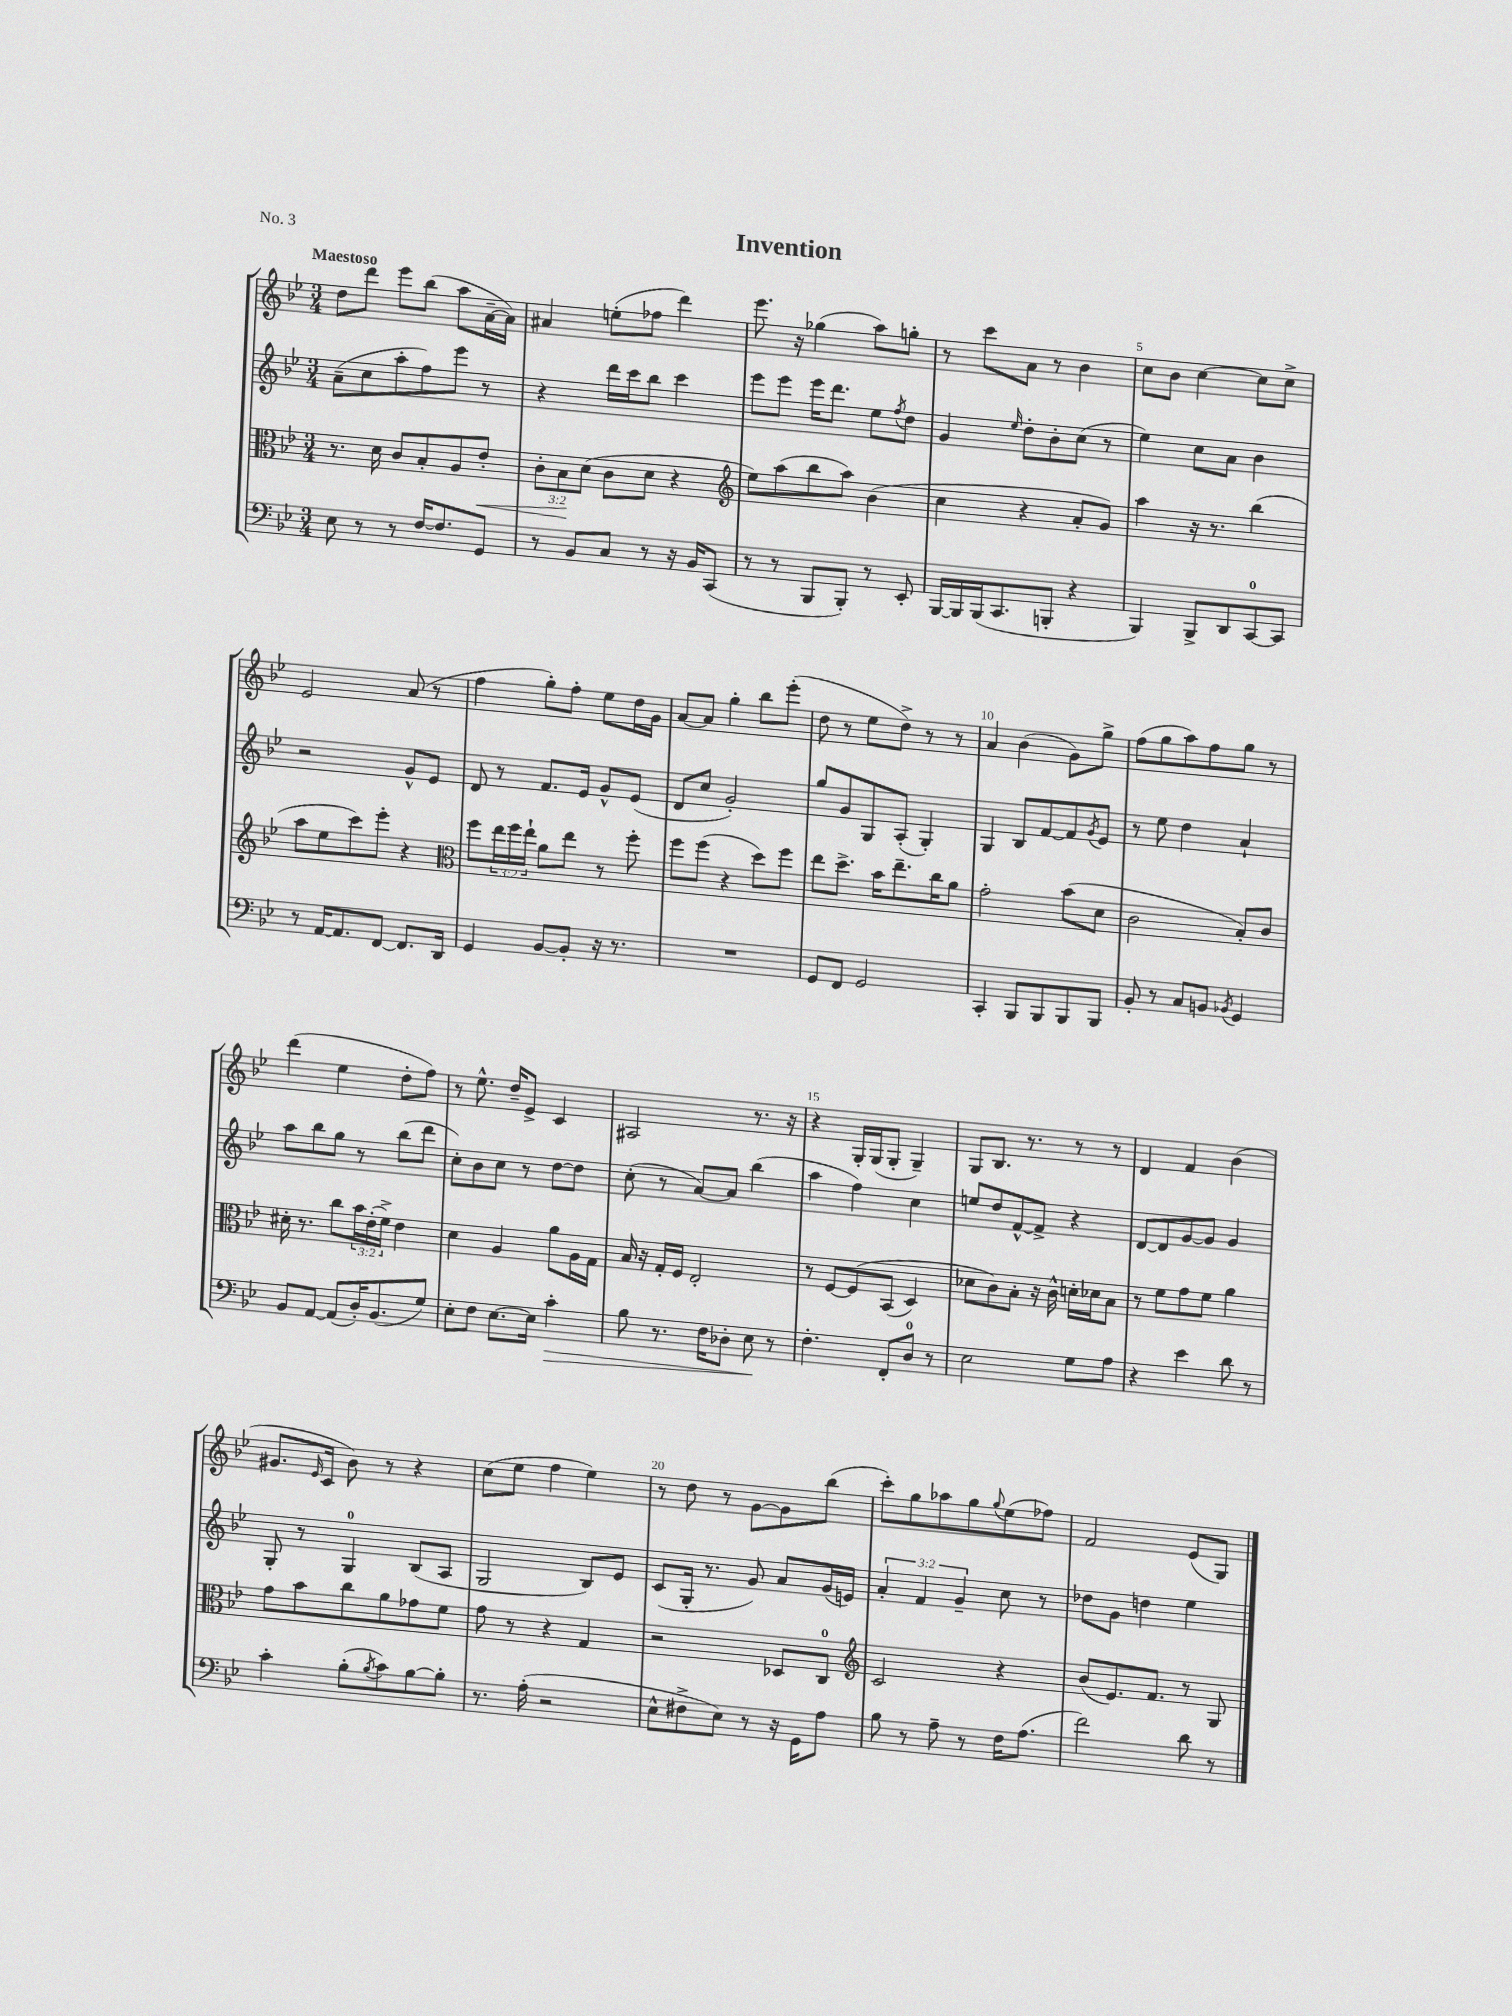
\header { title = "Invention" piece = "No. 3" }
<<
\new StaffGroup <<
\new Staff = "s0" {
    \clef treble \key bes \major \numericTimeSignature \time 3/4 \tempo "Maestoso"
    d''8 d'''8 ees'''8 bes''8( a''8 a'16~-- a'16) |
    ais'4 e''8-.( fes''8 d'''4) |
    ees'''8. r16 ges''4( a''8) g''8-. |
    r8 c'''8 a'8 r8 bes'4 |
    c''8 bes'8 c''4~ c''8 c''8-> |
    ees'2 a'8( r8 |
    f''4 g''8-.) f''8-. ees''8 d''16 g'16 |
    a'8~ a'8 g''4-. bes''8 ees'''8-.( |
    d''8 r8 ees''8 d''8->) r8 r8 |
    a'4 bes'4( g'8) g''8-> |
    f''8( g''8 a''8) f''8 g''8 r8 |
    d'''4( ees''4 d''8-. f''8) |
    r8 ees''8.-^ d''16-- ees'8-> c'4 |
    ais2 r8. r16 |
    r4 g16-. g16( g8-. g4--) |
    g8 bes8. r8. r8 r8 |
    d'4 f'4 bes'4( |
    gis'8. \grace { ees'16 } c'16 bes'8) r8 r4 |
    c''8( ees''8 f''4 ees''4) |
    r8 d''8 r8 g'8~ g'8 bes''8( |
    c'''8-.) g''8 aes''8 g''8 \appoggiatura { g''8 } ees''8( fes''8) |
    f'2 ees'8( g8) \bar "|." |
}
\new Staff = "s1" {
    \clef treble \key bes \major \numericTimeSignature \time 3/4 \override Staff.TupletNumber.text = #tuplet-number::calc-fraction-text
    a'8--( c''8 a''8-. f''8) ees'''8 r8 |
    r4 d'''16 c'''16 bes''8 c'''4 |
    ees'''8 ees'''8 ees'''16 d'''8. ees''8 \acciaccatura { f''8 } d''8 |
    g'4 \grace { ees''16 } d''8-. bes'8-. c''8( r8 |
    ees''4) c''8 a'8 bes'4 |
    r2 g'8-^ ees'8 |
    d'8 r8 f'8. ees'16 g'8-^ ees'8( |
    d'8 c''8 g'2-.) |
    g''8 g'8 g8 a8-.( g4-.) |
    g4 bes8 f'8~ f'8 \acciaccatura { g'8 } ees'8 |
    r8 ees''8 d''4 a'4-! |
    a''8 bes''8 g''8 r8 bes''8( d'''8 |
    c''8-.) bes'8 c''8 r8 d''8~ d''8 |
    c''8-.( r8 a'8~) a'8 bes''4( |
    a''4 f''4) c''4 |
    e''8 d''8 f'8~-^ f'8-> r4 |
    d'8~ d'8 g'8~ g'8 g'4 |
    g8-. r8 g4-0 bes8( a8 |
    g2 bes8) ees'8 |
    c'8( g16-. r8. g'8) a'8 g'16( e'16) |
    \tuplet 3/2 { a'4-. f'4 g'4-- } c''8 r8 |
    des''8 g'8 d''4 ees''4 \bar "|." |
}
\new Staff = "s2" {
    \clef alto \key bes \major \numericTimeSignature \time 3/4 \override Staff.TupletNumber.text = #tuplet-number::calc-fraction-text
    r8. d'16 c'8 bes8-. a8 ees'8-.\< |
    \tuplet 3/2 { c'8-. bes8\! d'8( } c'8 d'8 r4 |
    \clef treble ees''8) a''8( bes''8 a''8) bes'4( |
    c''4 r4 a'8-. g'8) |
    a''4 r16 r8. bes''4( |
    a''8 ees''8 c'''8) ees'''8-. r4 |
    \clef alto f''8 \tuplet 3/2 { ees''16 f''16 ees''16-! } a'8 ees''8 r8 f''8-. |
    f''8 f''8( r4 d''8) f''8 |
    ees''8 d''8.-> bes'16 ees''8.-- c''16 a'8 |
    g'2-. bes'8( d'8 |
    c'2 bes8-.) c'8 |
    dis'16-. r8. c''8 \tuplet 3/2 { bes'16 ees'16-.( f'16->) } ees'4 |
    d'4 a4 a'8 a16 g16 |
    bes16 r16 g16-. f16 ees2-. |
    r8 f8~ f8\( bes,8( d4) |
    des'8 c'8\) bes8-. r16 c'16-^ d'16-. des'16 bes8 |
    r8 f'8 g'8 f'8 a'4 |
    g'8 bes'8 c''8 a'8 ges'8 f'8 |
    g'8 r8 r4 g4 |
    r2 des8 c8-0 |
    \clef treble c'2 r4 |
    bes'8( ees'8.) f'8. r8 g8 \bar "|." |
}
\new Staff = "s3" {
    \clef bass \key bes \major \numericTimeSignature \time 3/4
    ees8 r8 r8 f16~ f8. g,8 |
    r8 bes,8 c8 r8 r16 bes,16 c,8( |
    r8 r8 bes,,8 bes,,8-.) r8 ees,8-. |
    bes,,16~ bes,,16 bes,,16( c,8. b,,8-. r4 |
    bes,,4) bes,,8-> d,8 c,8-0~ c,8 |
    r8 a,16~ a,8. f,8~ f,8. d,16 |
    g,4 bes,8~ bes,8-. r16 r8. |
    R2. |
    g,8 f,8 g,2 |
    c,4-. bes,,8 bes,,8 bes,,8 bes,,8 |
    bes,8-. r8 c8 b,8 \acciaccatura { bes,8 } g,4 |
    bes,8 a,8~ a,8( d16-.) bes,8.( g8) |
    ees8-. f8 ees8.~ ees16 c'4-.\> |
    bes8 r8. f16 des8-. ees8\! r8 |
    f4.-. f,8-. d8-0 r8 |
    ees2 g8 a8 |
    r4 ees'4 d'8 r8 |
    c'4-. bes8-.( \acciaccatura { bes8 } c'8) bes8~ bes8-. |
    r8. a16-.( r2 |
    ees8-^ fis8-> ees8) r8 r16 g,16 a8 |
    bes8 r8 a8-- r8 f16 a8.( |
    f'2) d'8 r8 \bar "|." |
}
>>
>>
\layout { \context { \Score \override BarNumber.break-visibility = ##(#f #t #t) barNumberVisibility = #(every-nth-bar-number-visible 5) } }
